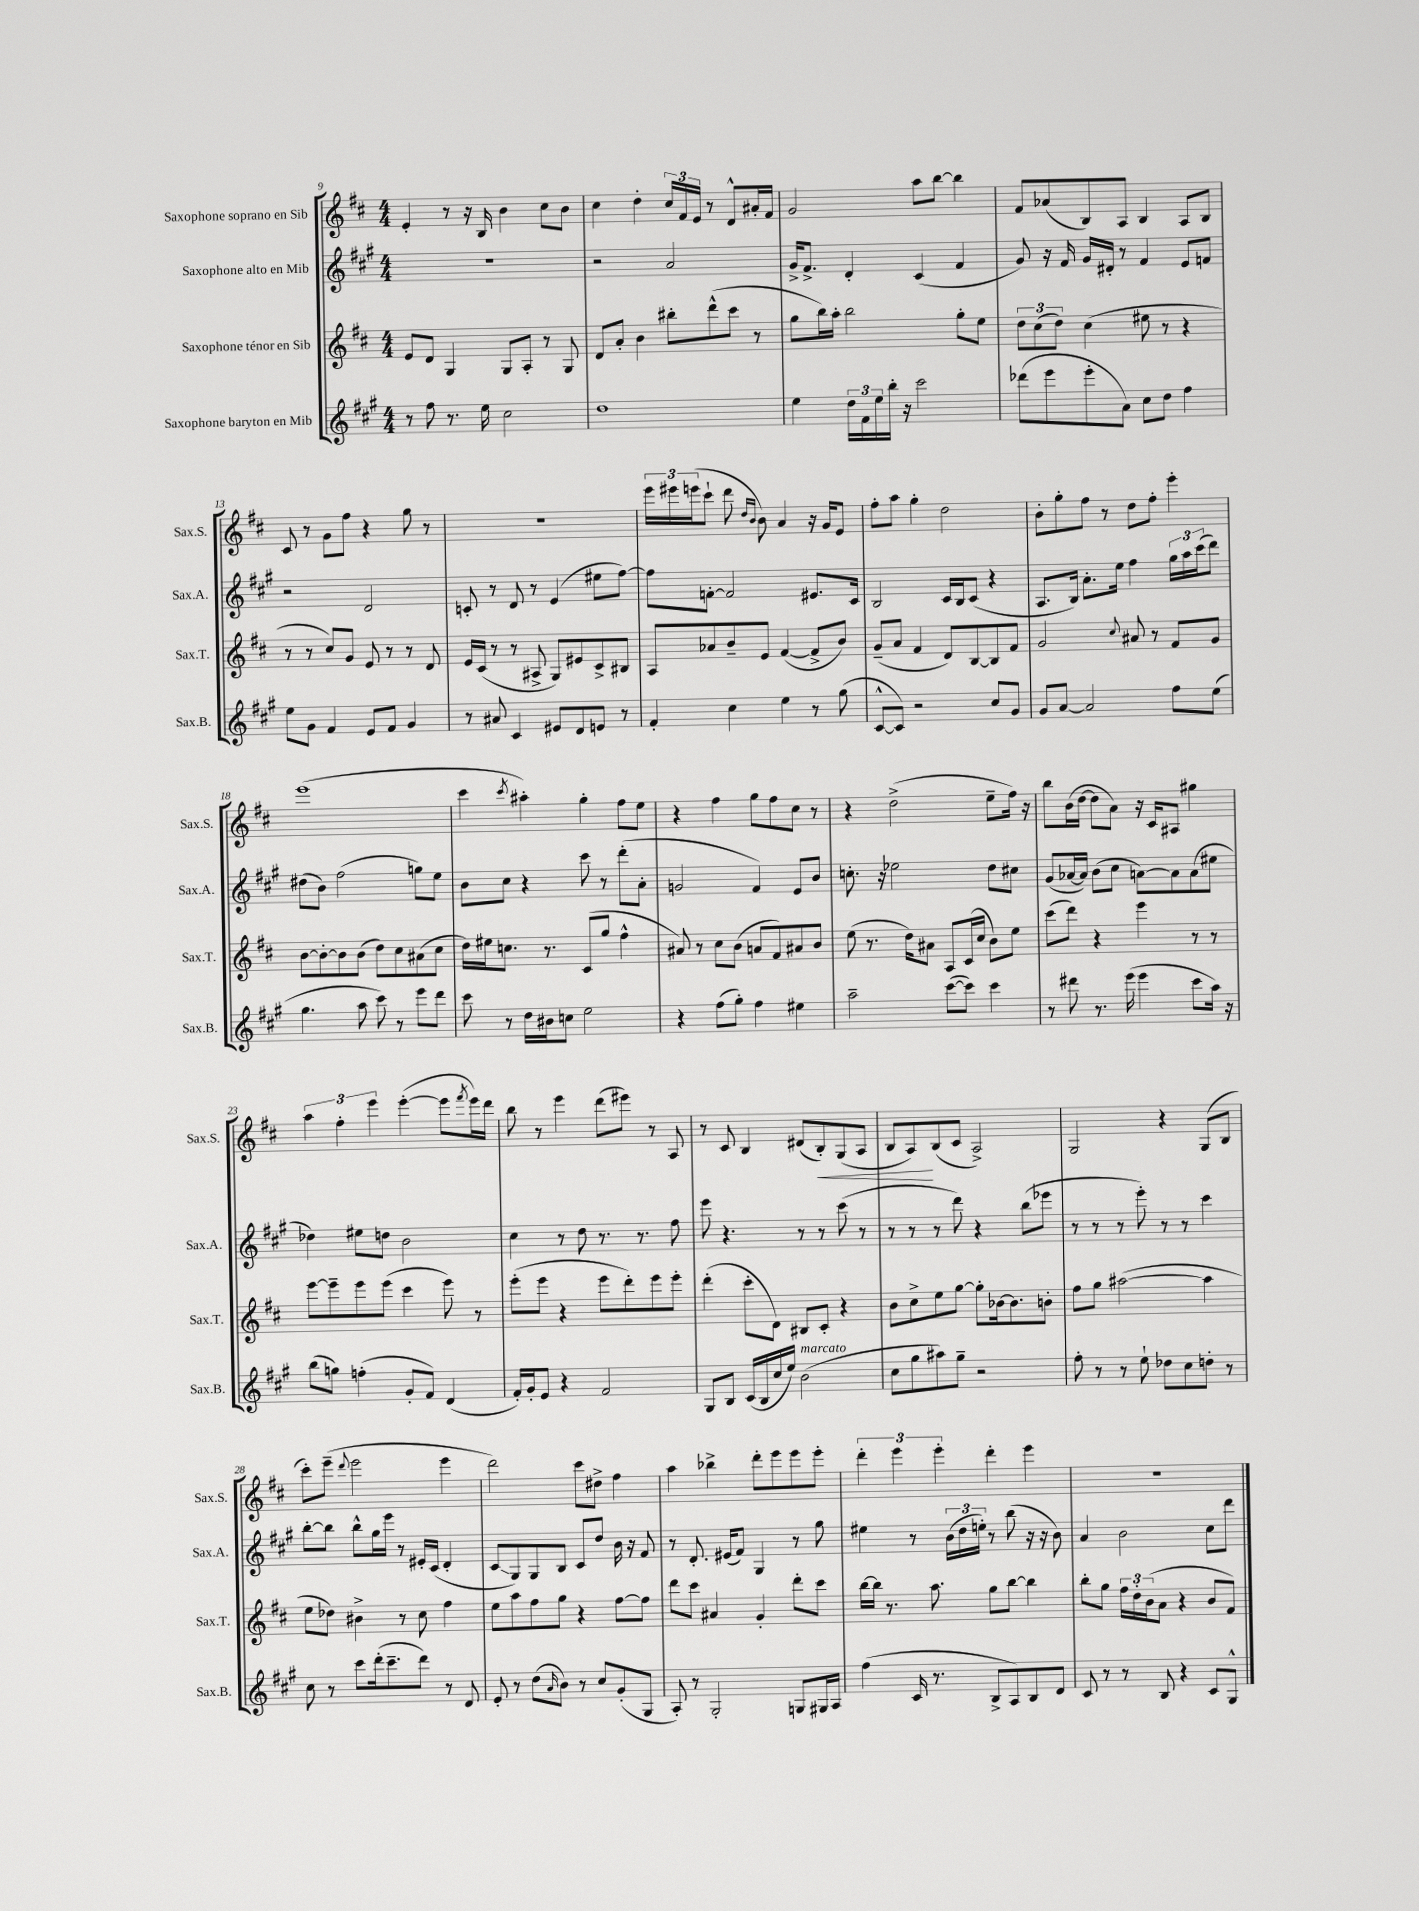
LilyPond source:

<<
\new StaffGroup <<
\new Staff = "s0" \with { instrumentName = "Saxophone soprano en Sib" shortInstrumentName = "Sax.S." } {
    \clef treble \key d \major \numericTimeSignature \time 4/4
    e'4-. r8 r16 b16 b'4 cis''8 b'8 |
    cis''4 d''4-. \tuplet 3/2 { cis''16 fis'16 e'16 } r8 d'8-^ ais'16-. fis'16 |
    g'2 a''8 b''8~ b''4 |
    fis'8 aes'8( b8) a8 b4 a8 b8 |
    cis'8 r8 g'8 fis''8 r4 g''8 r8 |
    R1 |
    \tuplet 3/2 { e'''16 eis'''16 e'''16( } cis'''8-! d'''8 \grace { d''16 b'16 } b'8) a'4 r16 g'16 e'8 |
    fis''8-. a''8 g''4-. d''2 |
    b'8-. g''8-. fis''8 r8 d''8 fis''8-. e'''4-. |
    e'''1( |
    cis'''4 \acciaccatura { cis'''8 } ais''4-.) g''4-. fis''8 e''8 |
    r4 fis''4 g''8 fis''8 cis''8 r8 |
    r4 d''2->( e''8-- fis''16) r16 |
    b''8 b'16( d''16~ d''8 a'8) r16 cis'16 ais8 gis''4 |
    \tuplet 3/2 { a''4 fis''4-. e'''4 } e'''4~-.( e'''8 \acciaccatura { fis'''8 } e'''16) d'''16 |
    b''8 r8 e'''4 d'''8( eis'''8) r8 a8 |
    r8 cis'8 b4 dis'8( b8-.\<) g8( a8 |
    b8 a8\!) b8( cis'8 a2->) |
    g2 r4 g8( b8 |
    cis'''8-.) e'''8--( \appoggiatura { d'''8 } e'''2 e'''4 |
    d'''2) cis'''8 dis''8-> fis''4 |
    a''4 bes''4-> d'''8-. e'''8 e'''8 e'''8-. |
    \tuplet 3/2 { d'''4-. e'''4 e'''4-. } d'''4-. e'''4 |
    R1 \bar "|." |
}
\new Staff = "s1" \with { instrumentName = "Saxophone alto en Mib" shortInstrumentName = "Sax.A." } {
    \clef treble \key a \major \numericTimeSignature \time 4/4
    R1 |
    r2 a'2 |
    gis'16-> fis'8.-> d'4-. cis'4( fis'4 |
    gis'8) r16 fis'16 gis'16 dis'16-. r8 fis'4 e'8 f'8 |
    r2 d'2 |
    c'8-. r8 d'8 r8 e'4( eis''8 fis''8~) |
    fis''8 f'8~-. f'2 eis'8. cis'16 |
    b2 cis'16 b16 cis'8( r4 |
    a8. b16) a'8.-. e''16 fis''4 \tuplet 3/2 { gis''16 a''16 cis'''16( } d'''8) |
    dis''8( b'8) fis''2( g''8) e''8 |
    b'8 cis''8 r4 cis'''8 r8 d'''8-.( a'8-. |
    g'2 fis'4) e'8 b'8 |
    c''8.-. r16 ees''2 d''8 cis''8 |
    gis'8( aes'16~ aes'16) b'8( cis''8 a'8~) a'8 a'8( eis''8 |
    des''4) eis''8 d''8 b'2 |
    cis''4 r8 d''8 r8. r8. fis''8 |
    e'''8 r4. r8 r8 cis'''8( r8 |
    r8 r8 r8 d'''8) r4 b''8( ees'''8 |
    r8 r8 r8 e'''8-.) r8 r8 cis'''4 |
    b''8~-. b''8 b''8-^ gis''16 e'''16 r8 eis'16-. cis'16( d'4-. |
    cis'8\glissando gis8) gis8 b8 cis'8 d''8 b'16 r16 fis'8 |
    r8 d'8.-. eis'16( fis'8) gis4 r8 gis''8 |
    eis''4 r8 \tuplet 3/2 { b'16( d''16 e''16-.) } r8 b''8( r16 r16 b'8) |
    a'4 b'2 cis''8 d'''8 \bar "|." |
}
\new Staff = "s2" \with { instrumentName = "Saxophone ténor en Sib" shortInstrumentName = "Sax.T." } {
    \clef treble \key d \major \numericTimeSignature \time 4/4
    e'8 d'8 g4 g8 a8-. r8 g8 |
    d'8 a'8-. b'4 bis''8-. d'''8-^( cis'''8 r8 |
    g''8 b''16) a''16-. b''2 g''8-. e''8 |
    \tuplet 3/2 { d''8 cis''8( d''8) } cis''4( eis''8 r8 r4 |
    r8 r8 cis''8) g'8 e'8 r8 r8 d'8 |
    e'16 cis'16( r8 r8 ais8-> g8) eis'8 cis'8-> bis8 |
    a8 aes'8 b'8-- e'8 fis'4~( fis'8-> b'8) |
    g'8--( a'8 fis'4 d'8) b8~ b8 fis'8 |
    g'2 \appoggiatura { cis''8 } ais'8 r8 fis'8 g'8 |
    b'8~ b'8~-. b'8 b'8( d''8) cis''8 ais'8( cis''8 |
    d''16) eis''16 c''8. r8. cis'8( g''8 fis''4-^ |
    ais'8) r8 cis''8 b'8( a'8 fis'8) ais'8 b'8 |
    e''8( r8. d''16) ais'8 a8 cis'16( cis''16 b'8) e''8 |
    cis'''8( d'''8) r4 e'''4 r8 r8 |
    e'''8~ e'''8-- e'''8 e'''8( cis'''4 e'''8) r8 |
    e'''8-.( e'''8 r4 e'''8 d'''8-.) e'''8 e'''8-. |
    d'''4-.( cis'''8-. d'8) bis8 cis'8-. r4 |
    b'8 cis''8-> e''8 g''8~ g''8-. bes'16~ bes'8. b'8-. |
    fis''8 g''8 ais''2~( ais''4 |
    e''8 des''8) bis'4-> r8 cis''8 fis''4 |
    e''8 a''8 fis''8 g''8 r4 fis''8~ fis''8 |
    d'''8 cis'''8 ais'4 g'4-. d'''8-. cis'''8 |
    b''16~ b''16 r8. a''8. g''8 b''8~ b''4 |
    b''8-. g''8 \tuplet 3/2 { fis''16 d''16-. b'16( } a'8 r4 b'8 fis'8) \bar "|." |
}
\new Staff = "s3" \with { instrumentName = "Saxophone baryton en Mib" shortInstrumentName = "Sax.B." } {
    \clef treble \key a \major \numericTimeSignature \time 4/4
    r8 fis''8 r8. e''16 cis''2 |
    d''1 |
    e''4 \tuplet 3/2 { d''16 fis'16 e''16 } b''16-. r16 cis'''2 |
    des'''8( e'''8 e'''8-. a'8) cis''8 d''8 fis''4 |
    e''8 gis'8 fis'4 e'8 fis'8 gis'4 |
    r8 ais'8 cis'4 eis'8 d'8 e'8 r8 |
    fis'4-. cis''4 e''4 r8 gis''8( |
    cis'8~-^ cis'8) r2 cis''8 gis'8 |
    gis'8 a'8~ a'2 fis''8 e''8( |
    gis''4. a''8 cis'''8) r8 e'''8 d'''8 |
    cis'''8 r8 d''16 bis'16 c''8 e''2 |
    r4 fis''8( gis''8-.) fis''4 eis''4 |
    a''2-- cis'''8~( cis'''8) cis'''4 |
    r8 dis'''8 r8. e'''16( e'''4 cis'''8 a''16) r16 |
    b''8( g''8) f''4-.( gis'8-. fis'8) d'4( |
    fis'16-.) gis'16-. e'8 r4 fis'2 |
    gis8 b8 cis'16( b16 cis''16 e''16) b'2^\markup { \italic "marcato" }( |
    cis''8 gis''8 ais''8) gis''8-- r2 |
    fis''8-. r8 r8 e''8-! des''8 cis''8 d''8-. r8 |
    cis''8 r8 cis'''8 d'''16-.( cis'''8.-- d'''8) r8 d'8 |
    e'8-. r8 d''8( \grace { a'16 } b'8) r8 cis''8 gis'8-.( gis8 |
    a8-.) r8 gis2-. g8 gis16 a16 |
    fis''4( cis'16 r8. b8-> a8) b8 d'8 |
    cis'8 r8 r8 b8 r4 cis'8 gis8-^ \bar "|." |
}
>>
>>
\layout { \context { \Score currentBarNumber = #9 } }
